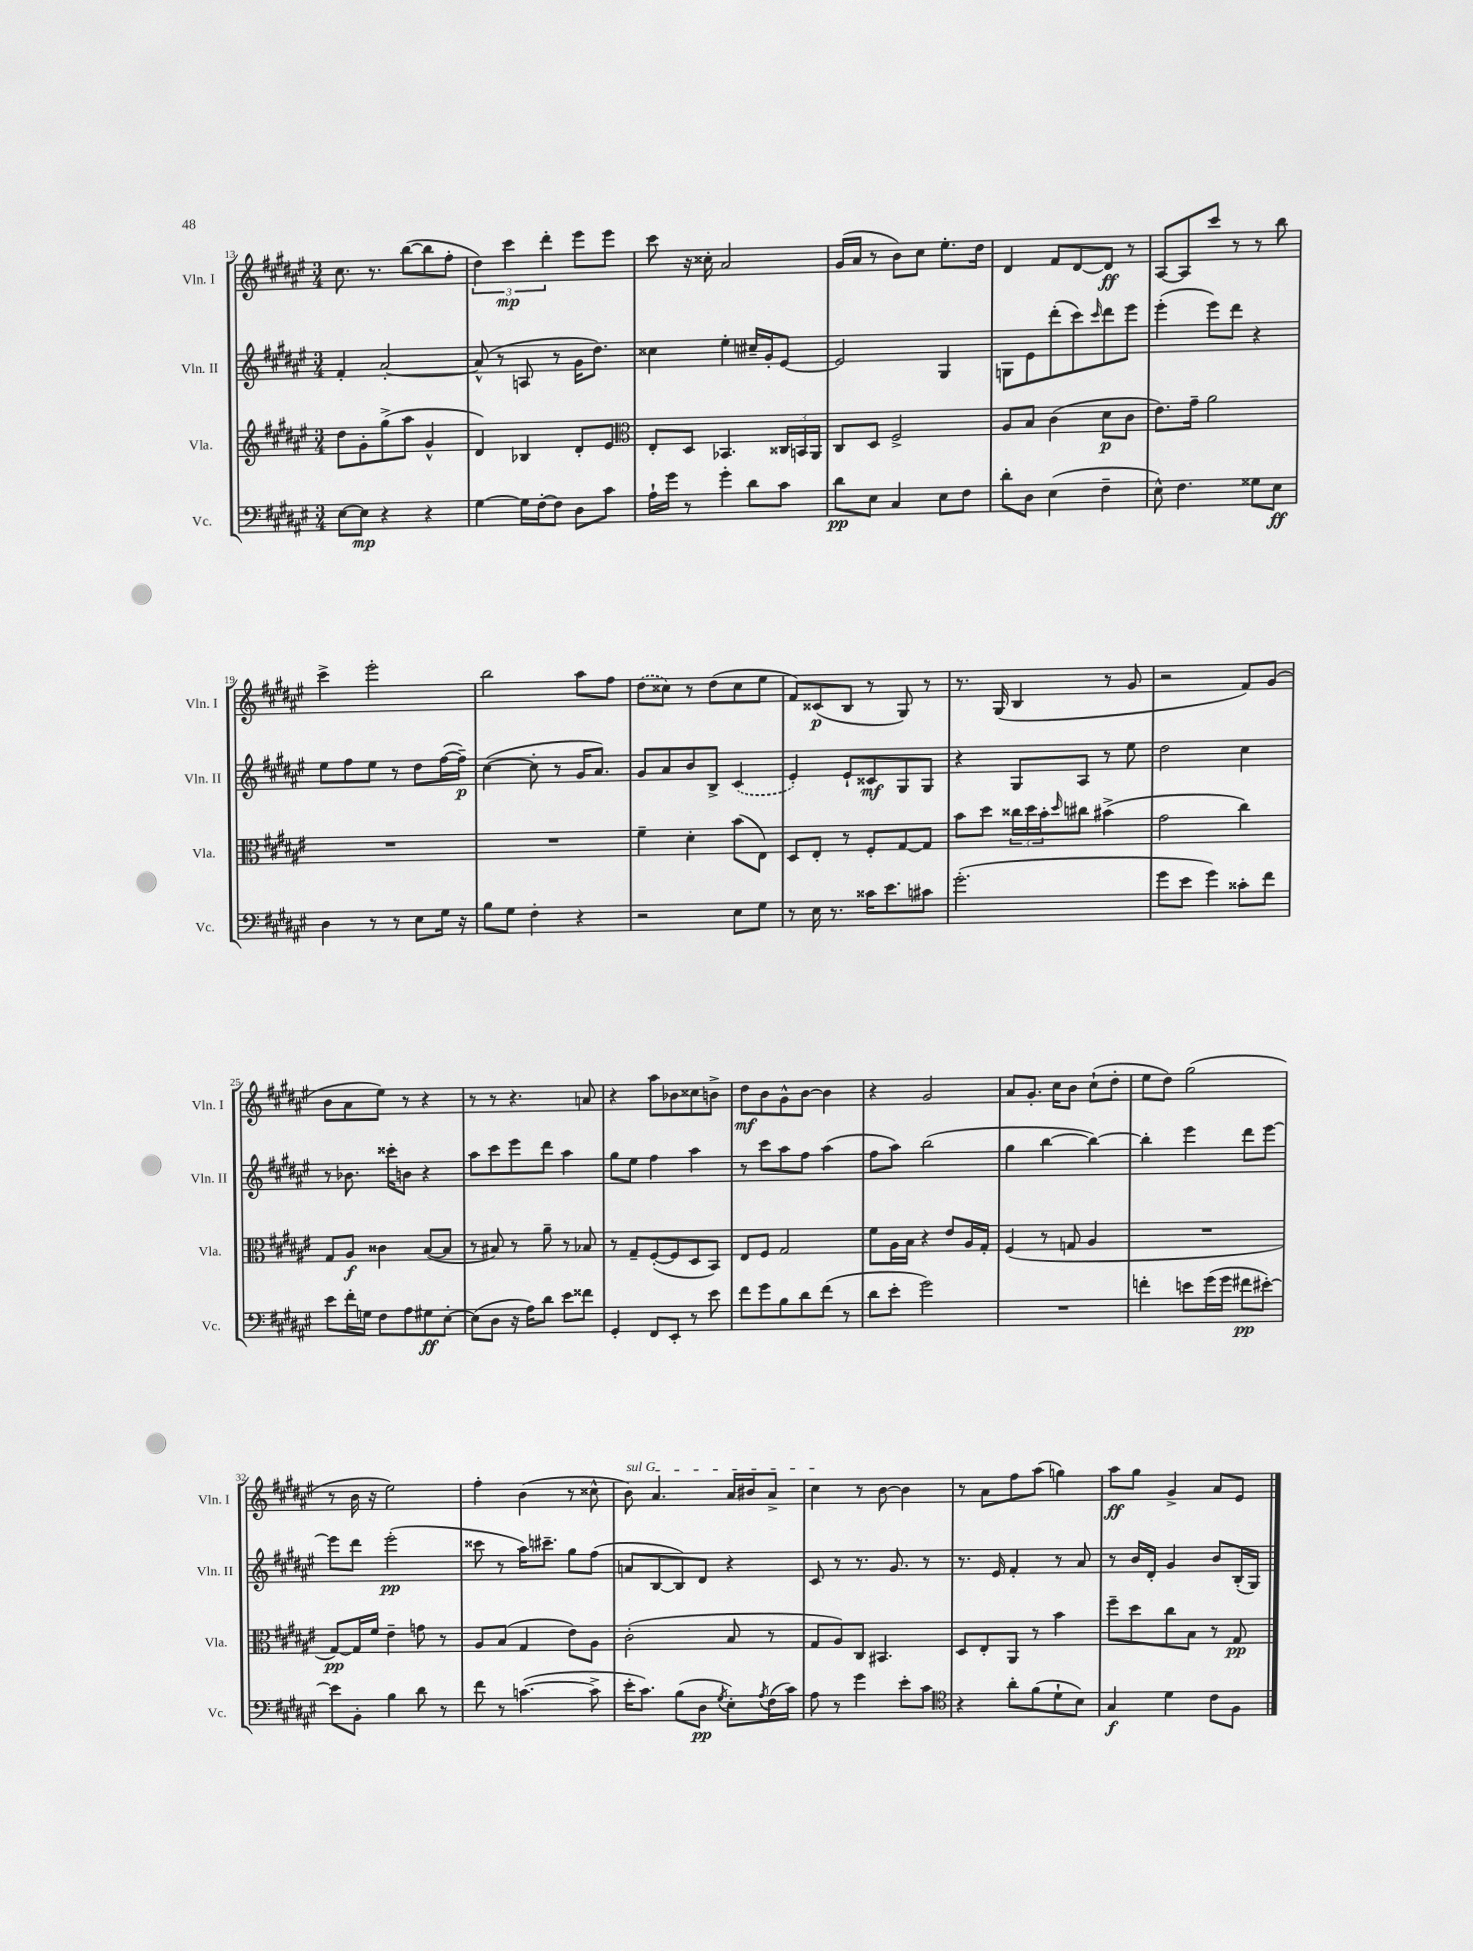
<<
\new StaffGroup <<
\new Staff = "s0" \with { instrumentName = "Vln. I" shortInstrumentName = "Vln. I" } {
    \clef treble \key fis \major \numericTimeSignature \time 3/4
    cis''8. r8. b''8~( b''8 fis''8-. |
    \tuplet 3/2 { dis''4) cis'''4\mp dis'''4-. } eis'''8 eis'''8 |
    cis'''8 r16 cisis''16-. ais'2 |
    gis'16( ais'16 r8 b'8) cis''8 eis''8.-. dis''16 |
    dis'4 fis'8 dis'8~ dis'8\ff r8 |
    ais8~ ais8 cis'''8 r8 r8 b''8 |
    cis'''4-> eis'''2-. |
    b''2 ais''8 fis''8 |
    \once \slurDashed dis''8( cisis''8) r8 dis''8( cisis''8 eis''8 |
    fis'8) cisis'8\p( b8 r8 gis8) r8 |
    r8. gis16( b4 r8 gis'8 |
    r2 fis'8) gis'8( |
    b'8 ais'8 eis''8) r8 r4 |
    r8 r8 r4. a'8 |
    r4 ais''8 bes'8 cisis''8 b'8-> |
    dis''8\mf b'8 gis'8-^ b'8~ b'4 |
    r4 gis'2 |
    ais'8 gis'8.-. cis''16 b'8 cis''8-!( dis''8-. |
    eis''8 dis''8) gis''2( |
    r8 b'16 r16 eis''2) |
    fis''4-. b'4( r8 cisis''8-^ |
    \once \override TextSpanner.bound-details.left.text = \markup { \italic "sul G" } b'8\startTextSpan) ais'4. ais'16 bis'16 ais'8-> |
    cis''4\stopTextSpan r8 b'8~ b'4 |
    r8 ais'8 fis''8 ais''8( g''4) |
    ais''8\ff gis''8 gis'4-> ais'8 eis'8 \bar "|." |
}
\new Staff = "s1" \with { instrumentName = "Vln. II" shortInstrumentName = "Vln. II" } {
    \clef treble \key fis \major \numericTimeSignature \time 3/4
    fis'4-. ais'2~-. |
    ais'8-^( r8 a8 r8 gis'16 dis''8.) |
    cisis''4 eis''4-. cis''16-- gis'16-. eis'8~ |
    eis'2 gis4 |
    g8 eis'8 dis'''8-.( cis'''8) \grace { cis'''16 } dis'''8 eis'''8 |
    eis'''4-.( eis'''8) dis'''8 r4 |
    eis''8 fis''8 eis''8 r8 dis''8 fis''16~( fis''16--\p) |
    cis''4~( cis''8-. r8 gis'16 ais'8.) |
    gis'8 ais'8 b'8 b8-> \once \slurDashed cis'4( |
    eis'4-.) eis'8-! cisis'8\mf gis8 gis8 |
    r4 gis8 ais8 r8 eis''8 |
    dis''2 cis''4 |
    r8 bes'8. cisis'''16-. b'8 r4 |
    ais''8 cis'''8 eis'''8 dis'''8 ais''4 |
    gis''8 eis''8 fis''4 ais''4 |
    r8 cis'''8 ais''8 fis''8 ais''4( |
    fis''8 ais''8) b''2( |
    gis''4 b''4~ b''4~) |
    b''4-. eis'''4 dis'''8 eis'''8~ |
    eis'''8 dis'''8 eis'''2-.\pp( |
    cisis'''8 r8 ais''16) cis'''8.-- gis''8 fis''8( |
    a'8 b8~ b8) dis'8 r4 |
    cis'8 r8 r8. gis'8. r8 |
    r8. eis'16 fis'4-. r8 ais'8 |
    r8 b'16 dis'16-. gis'4 b'8 b16-.( gis16) \bar "|." |
}
\new Staff = "s2" \with { instrumentName = "Vla." shortInstrumentName = "Vla." } {
    \clef treble \key fis \major \numericTimeSignature \time 3/4
    dis''8 gis'8-. gis''8->( ais''8 gis'4-^ |
    dis'4) bes4 dis'8-. eis'8 |
    \clef alto eis8-. dis8 bes,4. \tuplet 3/2 { cisis16 b,16 ais,16 } |
    cis8 dis8 fis2-> |
    ais8 b8 cis'4( dis'8\p cis'8 |
    eis'8.) gis'16-- ais'2 |
    R2. |
    R2. |
    fis'4-- dis'4-. b'8( eis8) |
    dis8 eis8-. r8 fis8-. gis8~ gis8 |
    b'8 dis''8 \tuplet 3/2 { cisis''16 dis''16 b'16-. } \grace { dis''16 } cis''8 bis'4->( |
    gis'2 cis''4) |
    gis8 ais8\f cisis'4 b8~( b8 |
    r8 bis8) r8 ais'8-- r8 bes8 |
    r8 gis8-- fis8~-.( fis8 dis8 b,8) |
    eis8 fis8 gis2 |
    fis'8 ais16 b16 r4 eis'8 ais16 gis16-. |
    fis4( r8 g8 ais4 |
    R2. |
    gis8~\pp) gis16 fis'16 eis'4-- g'8 r8 |
    ais8 b8( gis4 eis'8) ais8 |
    cis'2-.( b8 r8 |
    gis8 ais8) cis8 bis,4. |
    dis8 eis8-. ais,8 r8 b'4 |
    fis''8-- dis''8 cis''8 b8 r8 gis8\pp \bar "|." |
}
\new Staff = "s3" \with { instrumentName = "Vc." shortInstrumentName = "Vc." } {
    \clef bass \key fis \major \numericTimeSignature \time 3/4
    eis8~ eis8\mp r4 r4 |
    gis4~ gis16 fis16~-. fis8 dis8 cis'8 |
    ais16-! gis'16 r8 gis'4-. dis'8 cis'8 |
    dis'8\pp eis8 cis4 eis8 fis8 |
    dis'8-. dis8 eis4( fis4-- |
    eis8-^) fis4. gisis8 eis8\ff |
    dis4 r8 r8 eis8 gis16 r16 |
    b8 gis8 fis4-. r4 |
    r2 eis8 gis8 |
    r8 eis16 r8. cisis'16 eis'8. cis'8 |
    gis'2.-.( |
    gis'8 eis'8 gis'4) cisis'8-. fis'8 |
    eis'8 fis'16-. g16 fis8 ais8 gis8\ff eis8~-. |
    eis8( dis8 r16 ais16) dis'8 eis'8 fisis'8 |
    gis,4-. fis,8 eis,8-. r8 eis'8 |
    fis'8 gis'8 b8 dis'8 fis'8( r8 |
    dis'8 eis'8-. gis'2) |
    R2. |
    f'4-. e'8 gis'16( gis'16 fis'8\pp eis'8~-.) |
    eis'8 b,8-. b4 dis'8 r8 |
    fis'8 r8 c'4.~( c'8-> |
    eis'16-. cis'8.) b8( dis8\pp \acciaccatura { gis8 } eis8-.) \acciaccatura { ais8 } fis16( cis'16) |
    ais8 r8 gis'4 eis'8-. cis'8 |
    \clef tenor r4 ais'8-. fis'8( dis'8-! b8) |
    gis4\f dis'4 cis'8 fis8 \bar "|." |
}
>>
>>
\layout { \context { \Score currentBarNumber = #13 } }
